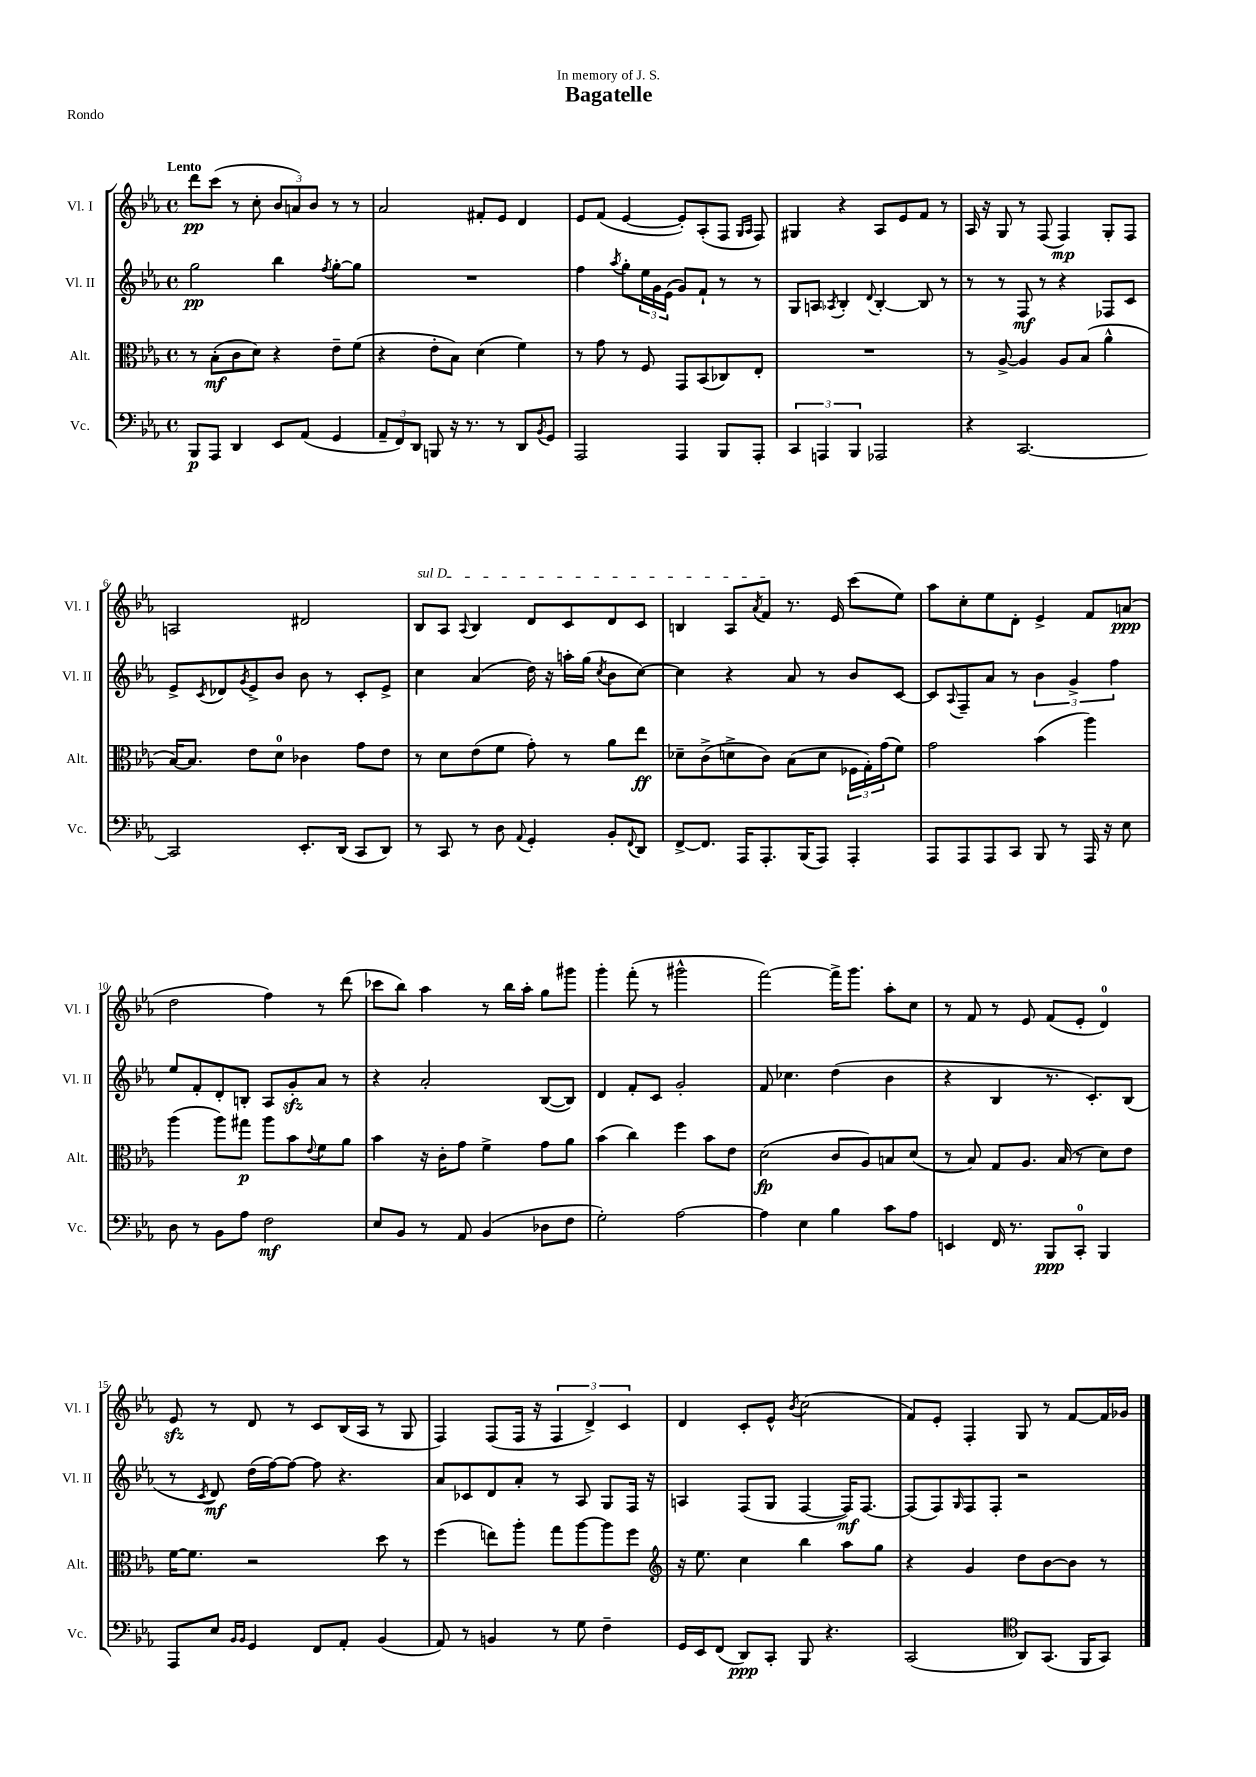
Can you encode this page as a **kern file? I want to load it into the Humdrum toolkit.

**kern	**kern	**kern	**kern
*staff4	*staff3	*staff2	*staff1
*clefF4	*clefC3	*clefG2	*clefG2
*k[b-e-a-]	*k[b-e-a-]	*k[b-e-a-]	*k[b-e-a-]
*M4/4	*M4/4	*M4/4	*M4/4
*met(c)	*met(c)	*met(c)	*met(c)
8BBB-	8r	2gg	8ddd
8AAA-	(8B-'	.	(8ccc
4DD	8c	.	8r
.	8d)	.	8cc'
8EE-	4r	4bb-	12b-
.	.	.	12a)
(8AA-	.	.	.
.	.	.	12b-
.	.	8qff	.
4GG	8e-~	[8gg'	8r
.	(8f	8gg]	8r
=	=	=	=
12AA-~	4r	1r	2a-
12FF)	.	.	.
12DD	.	.	.
8BBB	8e-'	.	.
16r	8B-)	.	.
8.r	.	.	.
.	(4d	.	8f#'
8r	.	.	8e-
8DD	4f)	.	4d
8qBB-	.	.	.
8GG	.	.	.
=	=	=	=
2AAA-	8r	4ff	8e-
.	8g	.	(8f
.	.	8qaa-	.
.	8r	8gg'	[4e-
.	8F	24ee-	.
.	.	24g	.
.	.	(24e-	.
4AAA-	8GG	8g)	8e-'])
.	(8BB-	8f`	(8A-'
8BBB-	8C-)	8r	8F
.	.	.	16qqG
.	.	.	16qqA-
8AAA-'	8E-'	8r	8F)
=	=	=	=
6CC	1r	8G	4G#
.	.	8A	.
6AAA	.	.	.
.	.	8qA-	.
.	.	4B-'	4r
6BBB-	.	.	.
.	.	8qqd	.
2AAA-	.	[4B-'	8A-
.	.	.	8e-
.	.	8B-]	8f
.	.	8r	8r
=	=	=	=
4r	8r	8r	16A-
.	.	.	16r
.	[8A-^	8r	8G
[2.CC	4A-]	8F	8r
.	.	8r	(8F
.	8A-	4r	4F)
.	(8B-	.	.
.	4a-^^	8F-	8G'
.	.	8c	8F
=	=	=	=
2CC]	[16B-)	8e-^	2A
.	8.B-]	.	.
.	.	8qc	.
.	.	8d-	.
.	.	8qg	.
.	8e-	8e-^	.
.	8d	8b-	.
8.EE-'	4c-	8b-	2d#
.	.	8r	.
(16DD	.	.	.
8CC	8g	8c'	.
8DD)	8e-	8e-^	.
=	=	=	=
8r	8r	4cc	8B-
8CC	8d	.	8A-
.	.	.	8qqA-
8r	(8e-	(4a-	4B-
8D	8f	.	.
8qqAA-	.	.	.
4GG'	8g')	16dd)	8d
.	.	16r	.
.	8r	16aa'	8c
.	.	(16gg	.
.	.	8qcc	.
8BB-'	8a-	8b-	8d
8qqFF	.	.	.
8DD	8ee-	[8cc)	8c
=	=	=	=
[8FF^	8d-~	4cc]	4B
8.FF]	(8c^	.	.
.	8d^	4r	8A-
16AAA-	.	.	.
.	.	.	8qa-
8.AAA-'	8c)	.	8f
.	(8B-	8a-	8.r
(16BBB-	.	.	.
8AAA-)	8d	8r	.
.	.	.	16e-
4AAA-'	24F-	8b-	(8ccc
.	24G')	.	.
.	(24g	.	.
.	8f)	[8c	8ee-)
=	=	=	=
8AAA-	2g	8c]	8aa-
.	.	8qqA-	.
8AAA-	.	8F~	8cc'
8AAA-	.	8a-	8ee-
8CC	.	8r	8d'
8BBB-	(4b-	6b-	4e-^
8r	.	.	.
.	.	6g^	.
16AAA-	4aa-)	.	8f
16r	.	.	.
.	.	6ff	.
8E-	.	.	(8a
=	=	=	=
8D	(4aa-	8ee-	2dd
8r	.	8f'	.
8BB-	8aa-)	8d'	.
8A-	8gg#	8B'	.
2F	8aa-	8A-	4ff)
.	8b-	8g'	.
.	8qqe-	.	.
.	8f	8a-	8r
.	8a-	8r	(8ddd
=	=	=	=
8E-	4b-	4r	8ccc-
8BB-	.	.	8bb-)
8r	16r	2a-'	4aa-
.	16c'	.	.
8AA-	8g	.	.
(4BB-	4f^	.	8r
.	.	.	16bb-
.	.	.	16aa-'
8D-	8g	([8B-	8gg
8F	8a-	8B-])	8ggg#
=	=	=	=
2G')	(4b-	4d	4ggg'
.	4cc)	8f'	(8fff'
.	.	8c	8r
[2A-	4ff	2g'	2ggg#^^
.	8b-	.	.
.	8e-	.	.
=	=	=	=
4A-]	(2d	8f	[2fff)
.	.	4.cc-	.
4E-	.	.	.
4B-	8c	(4dd	16fff^]
.	.	.	8.ggg
.	8A-)	.	.
8c	8B	4b-	8aa-'
8A-	(8d	.	8cc
=	=	=	=
4EE	8r	4r	8r
.	8B-)	.	8f
16FF	8G	4B-	8r
8.r	.	.	.
.	8.A-	.	8e-
8BBB-	.	8.r	(8f
.	(16B-	.	.
8CC'	8r	.	8e-'
.	.	8.c')	.
4BBB-	8d)	.	4d)
.	8e-	(8B-	.
=	=	=	=
8AAA-	[16f	8r	8e-
.	8.f]	.	.
.	.	8qc	.
8E-	.	8d)	8r
16qqBB-	.	.	.
16qqBB-	.	.	.
4GG	2r	(16dd	8d
.	.	[16ff)	.
.	.	8ff_	8r
8FF	.	8ff]	8c
8AA-'	.	4.r	(16B-
.	.	.	16A-
(4BB-	8dd	.	8r
.	8r	.	8G
=	=	=	=
8AA-)	(4ff	8a-	4F)
8r	.	8c-	.
4BB	8ee)	8d	(8F
.	8aa-'	8a-'	16F
.	.	.	16r
8r	8gg	8r	6F
8G	[8aa-	8A-	.
.	.	.	6d^)
4F~	8aa-]	8G	.
.	.	.	6c
.	8ff	16F	.
.	.	16r	.
=	=	=	=
*	*clefG2	*	*
16GG	16r	4A	4d
16EE-	8.ee-	.	.
(8FF	.	.	.
8DD)	4cc	(8F	8c'
8CC'	.	8G	8e-^^
.	.	.	8qb-
8BBB-	4bb-	[4F	(2cc
4.r	.	.	.
.	8aa-	16F])	.
.	.	[8.F	.
.	8gg	.	.
=	=	=	=
(2CC	4r	(8F]	8f)
.	.	8F)	8e-'
.	.	16qqG	.
.	4g	8F	4F'
.	.	8F'	.
*clefC4	*	*	*
8AA-)	8dd	2r	8G
(8.GG	[8b-	.	8r
.	8b-]	.	[8f
16FF	.	.	.
8GG)	8r	.	16f]
.	.	.	16g-
==	==	==	==
*-	*-	*-	*-
